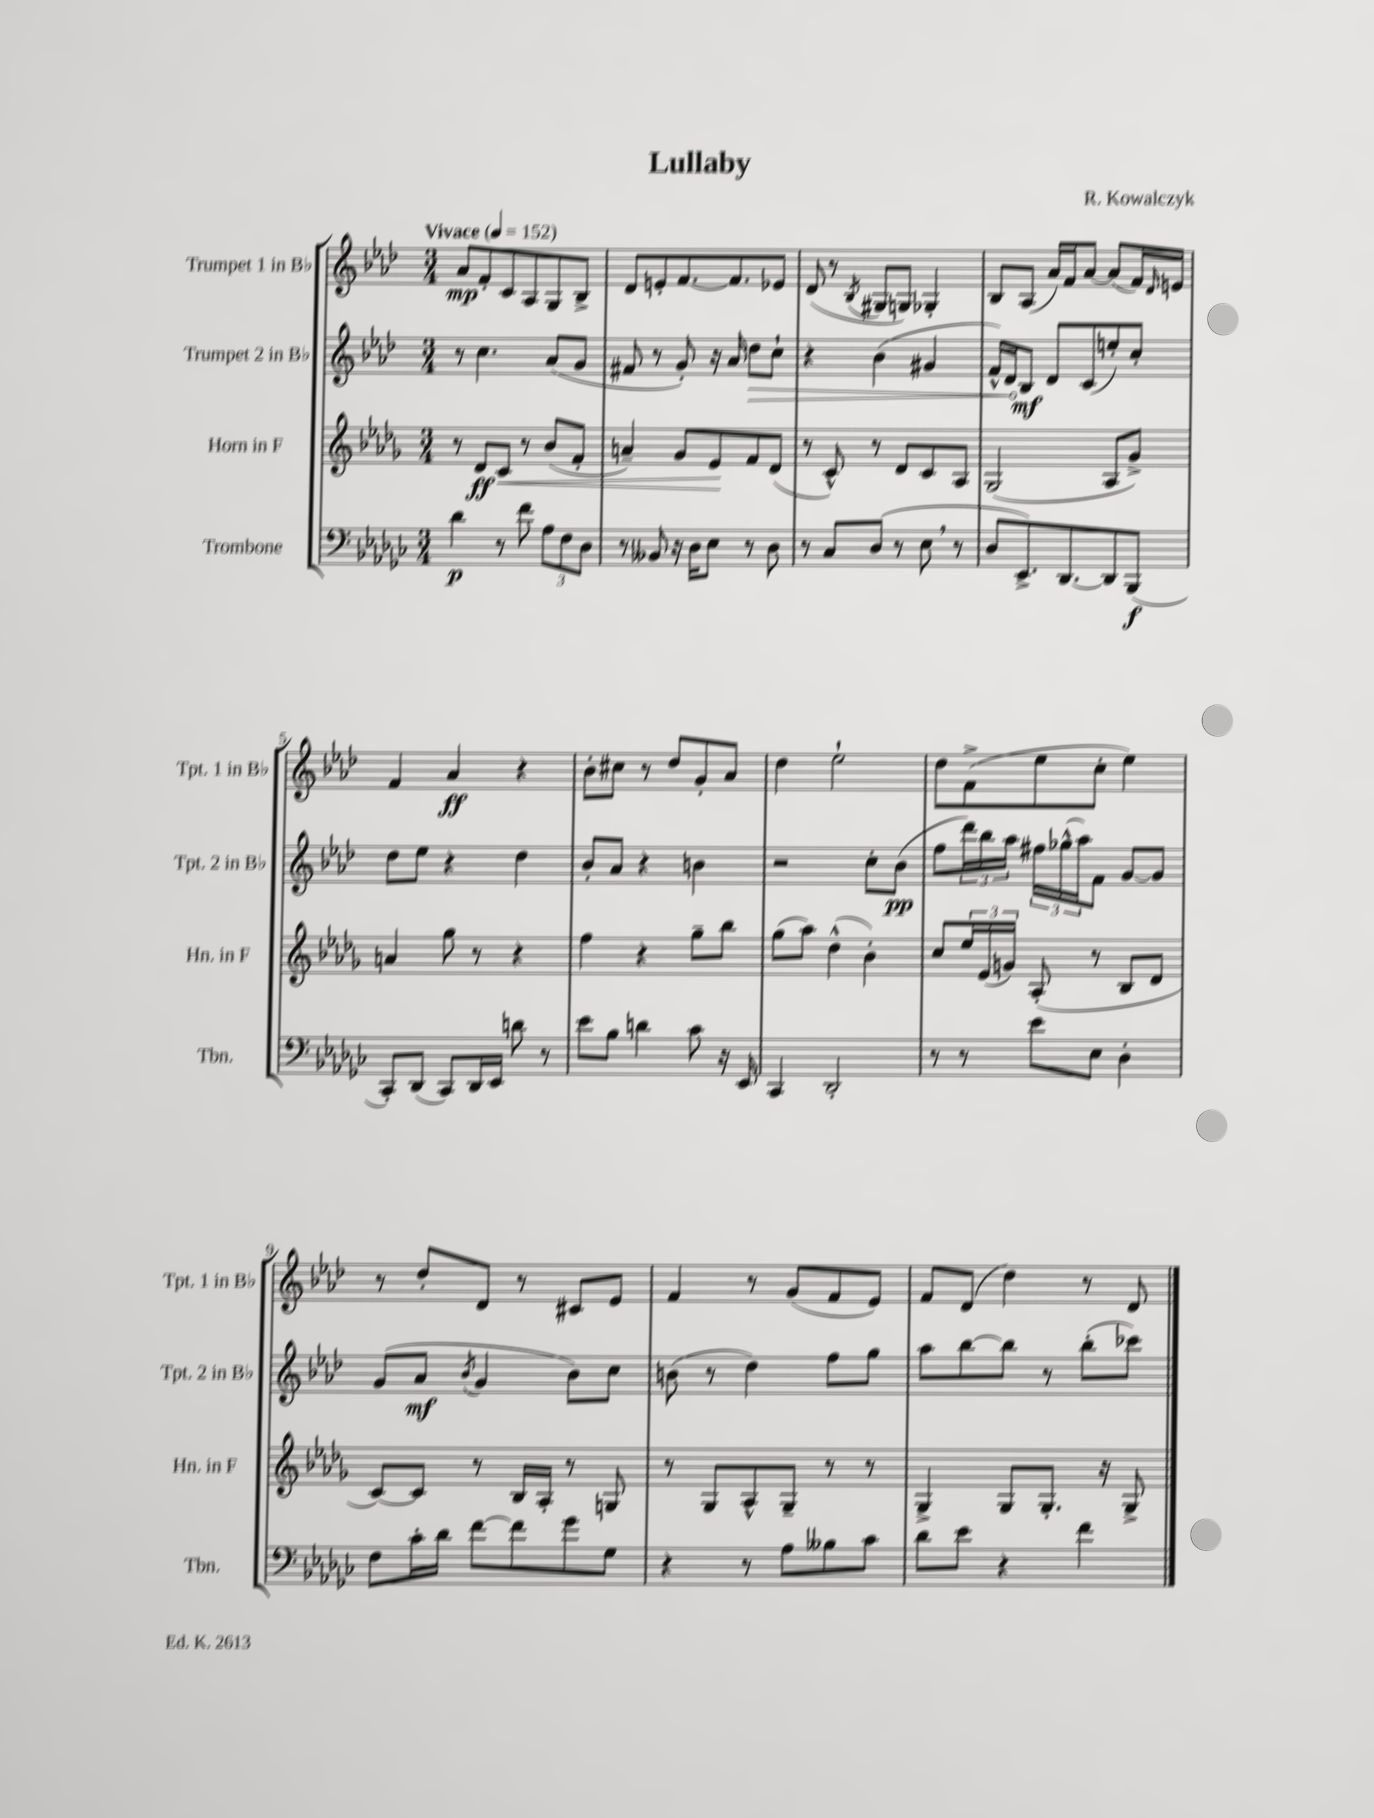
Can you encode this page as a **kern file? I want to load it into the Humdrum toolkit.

**kern	**dynam	**kern	**dynam	**kern	**dynam	**kern	**dynam
*part4	*part4	*part3	*part3	*part2	*part2	*part1	*part1
*staff4	*staff4	*staff3	*staff3	*staff2	*staff2	*staff1	*staff1
*I"Trombone	*	*I"Horn in F	*	*I"Trumpet 2 in B♭	*	*I"Trumpet 1 in B♭	*
*I'Tbn.	*	*I'Hn. in F	*	*I'Tpt. 2 in B♭	*	*I'Tpt. 1 in B♭	*
*clefF4	*	*clefG2	*	*clefG2	*	*clefG2	*
*k[b-e-a-d-g-c-]	*	*k[b-e-a-d-g-]	*	*k[b-e-a-d-]	*	*k[b-e-a-d-]	*
*M3/4	*	*M3/4	*	*M3/4	*	*M3/4	*
*MM152	*	*MM152	*	*MM152	*	*MM152	*
=1	=1	=1	=1	=1	=1	=1	=1
!	!	!	!	!	!	!LO:TX:a:B:t=Vivace	!
4d-\	p	8r	.	8r	.	8a-/L	mp
.	.	8d-/L	ff	4.cc\	.	8f'/	.
!	!	!	!LO:HP:b	!	!	!	!
8r	.	8c/J	<	.	.	8c/	.
8f\	.	8r	.	.	.	8A-/	.
12A-\L	.	(8b-/L	.	(8a-/L	.	8G/	.
12F\	.	.	.	.	.	.	.
.	.	8f'/J	.	8g/J	.	8B-^/J	.
12D-\J	.	.	.	.	.	.	.
=2	=2	=2	=2	=2	=2	=2	=2
8r	.	4an~/)	.	8f#X/	.	8d-/L	.
8BB--X/	.	.	.	8r	.	8en'/	.
16r	.	8g-/L	.	8g'/)	.	[8.f/	.
16D-\KL	.	.	.	.	.	.	.
8E-\J	.	8e-/	.	16r	.	.	.
.	.	.	.	16a-/	.	8.f/]	.
!	!	!	!	!	!LO:HP:b	!	!
8r	.	8f/	[	8dd-\L	>	.	.
8D-\	.	(8d-/J	.	8cc`\J	.	8e-X/J	.
=3	=3	=3	=3	=3	=3	=3	=3
8r	.	8r	.	4r	.	(8d-/	.
8C-/L	.	8c^^/)	.	.	.	8r	.
.	.	.	.	.	.	8qB-/	.
(8D-/J	.	8r	.	(4b-\	.	8G#X/L	.
8r	.	8d-/L	.	.	.	8Gn/J)	.
8E-,\	.	8c/	.	4g#X/	.	4G-X'/	.
8r	.	8A-/J	.	.	.	.	.
=4	=4	=4	=4	=4	=4	=4	=4
8D-/L	.	(2G-/	.	16f^^/LL)	.	8B-/L	.
.	.	.	.	16d-/J	.	.	.
8.EE-^/)	.	.	.	8B-/J	] mf	(8A-/J	.
.	.	.	.	8d-/L	.	16a-/LL)	.
[8.DD-/	.	.	.	.	.	16f/J	.
.	.	.	.	(8c/	.	[8a-/J	.
8DD-/]	.	8A-/L	.	8een'/)	.	(8a-/L]	.
(8BBB-/J	f	8g-^/J)	.	8cc'/J	.	16f/L)	.
.	.	.	.	.	.	16qqd-/	.
.	.	.	.	.	.	16en/JJ	.
!!LO:LB:g=z
=5	=5	=5	=5	=5	=5	=5	=5
8CC-'/L)	.	4an/	.	8dd-\L	.	4f/	.
(8DD-/J	.	.	.	8ee-\J	.	.	.
8CC-/L)	.	8gg-\	.	4r	.	4a-/	ff
16DD-/L	.	8r	.	.	.	.	.
16EE-/JJ	.	.	.	.	.	.	.
8dn\	.	4r	.	4dd-\	.	4r	.
8r	.	.	.	.	.	.	.
=6	=6	=6	=6	=6	=6	=6	=6
8e-\L	.	4ff\	.	8b-'/L	.	8b-'\L	.
8B-\J	.	.	.	8a-/J	.	8cc#X\J	.
4dn\	.	4r	.	4r	.	8r	.
.	.	.	.	.	.	8dd-/L	.
8c-\	.	8gg-~\L	.	4bn\	.	8g'/	.
16r	.	8bb-\J	.	.	.	8a-/J	.
16EE-/	.	.	.	.	.	.	.
=7	=7	=7	=7	=7	=7	=7	=7
4CC-/	.	(8gg-\L	.	2r	.	4dd-\	.
.	.	8aa-\J)	.	.	.	.	.
2DD-'/	.	(4dd-^^\	.	.	.	2ee-`\	.
.	.	4b-'\)	.	8cc'\L	.	.	.
.	.	.	.	(8b-\J	pp	.	.
=8	=8	=8	=8	=8	=8	=8	=8
8r	.	8cc/L	.	8ff\L	.	8dd-\L	.
8r	.	24ee-/L	.	24ddd-\L)	.	(8f^\	.
.	.	(24e-/	.	24bb-\	.	.	.
.	.	24gn/JJ)	.	24aa-\JJ	.	.	.
8e-\L	.	(8A-'/	.	24ff#X\LL	.	8ee-\	.
.	.	.	.	(24gg-X^^\	.	.	.
.	.	.	.	24aa-\J)	.	.	.
8E-\J	.	8r	.	8f\J	.	8cc'\J	.
4D-'\	.	8B-/L	.	[8g/L	.	4ee-\)	.
.	.	8d-/J	.	8g/J]	.	.	.
!!LO:LB:g=z
=9	=9	=9	=9	=9	=9	=9	=9
8F\L	.	[8c/L)	.	(8g/L	.	8r	.
16c-'\L	.	8c/J]	.	8a-/J	mf	8dd-'/L	.
16d-\JJ	.	.	.	.	.	.	.
.	.	.	.	8qb-/	.	.	.
[8f\L	.	8r	.	4g/	.	8d-/J	.
8f\]	.	16B-/LL	.	.	.	8r	.
.	.	16A-'/JJ	.	.	.	.	.
8g-\	.	8r	.	8b-\L)	.	8c#X/L	.
8G-\J	.	8Gn/	.	8cc\J	.	8e-/J	.
=10	=10	=10	=10	=10	=10	=10	=10
4r	.	8r	.	(8bn\	.	4f/	.
.	.	8G-/L	.	8r	.	.	.
8r	.	8A-^^/	.	4dd-\)	.	8r	.
8A-\L	.	8G-~/J	.	.	.	(8g/L	.
8B--X\	.	8r	.	8ff\L	.	8f/	.
8c-\J	.	8r	.	8gg\J	.	8e-/J)	.
=11	=11	=11	=11	=11	=11	=11	=11
8d-\L	.	4G-^/	.	8aa-\L	.	8f/L	.
8e-\J	.	.	.	[8bb-\	.	(8d-/J	.
4r	.	8G-/L	.	8bb-\J]	.	4dd-\)	.
.	.	8.G-'/J	.	8r	.	.	.
4f\	.	.	.	(8bb-'\L	.	8r	.
.	.	16r	.	.	.	.	.
.	.	8G-^/	.	8ccc-X\J)	.	8d-/	.
==	==	==	==	==	==	==	==
*-	*-	*-	*-	*-	*-	*-	*-
